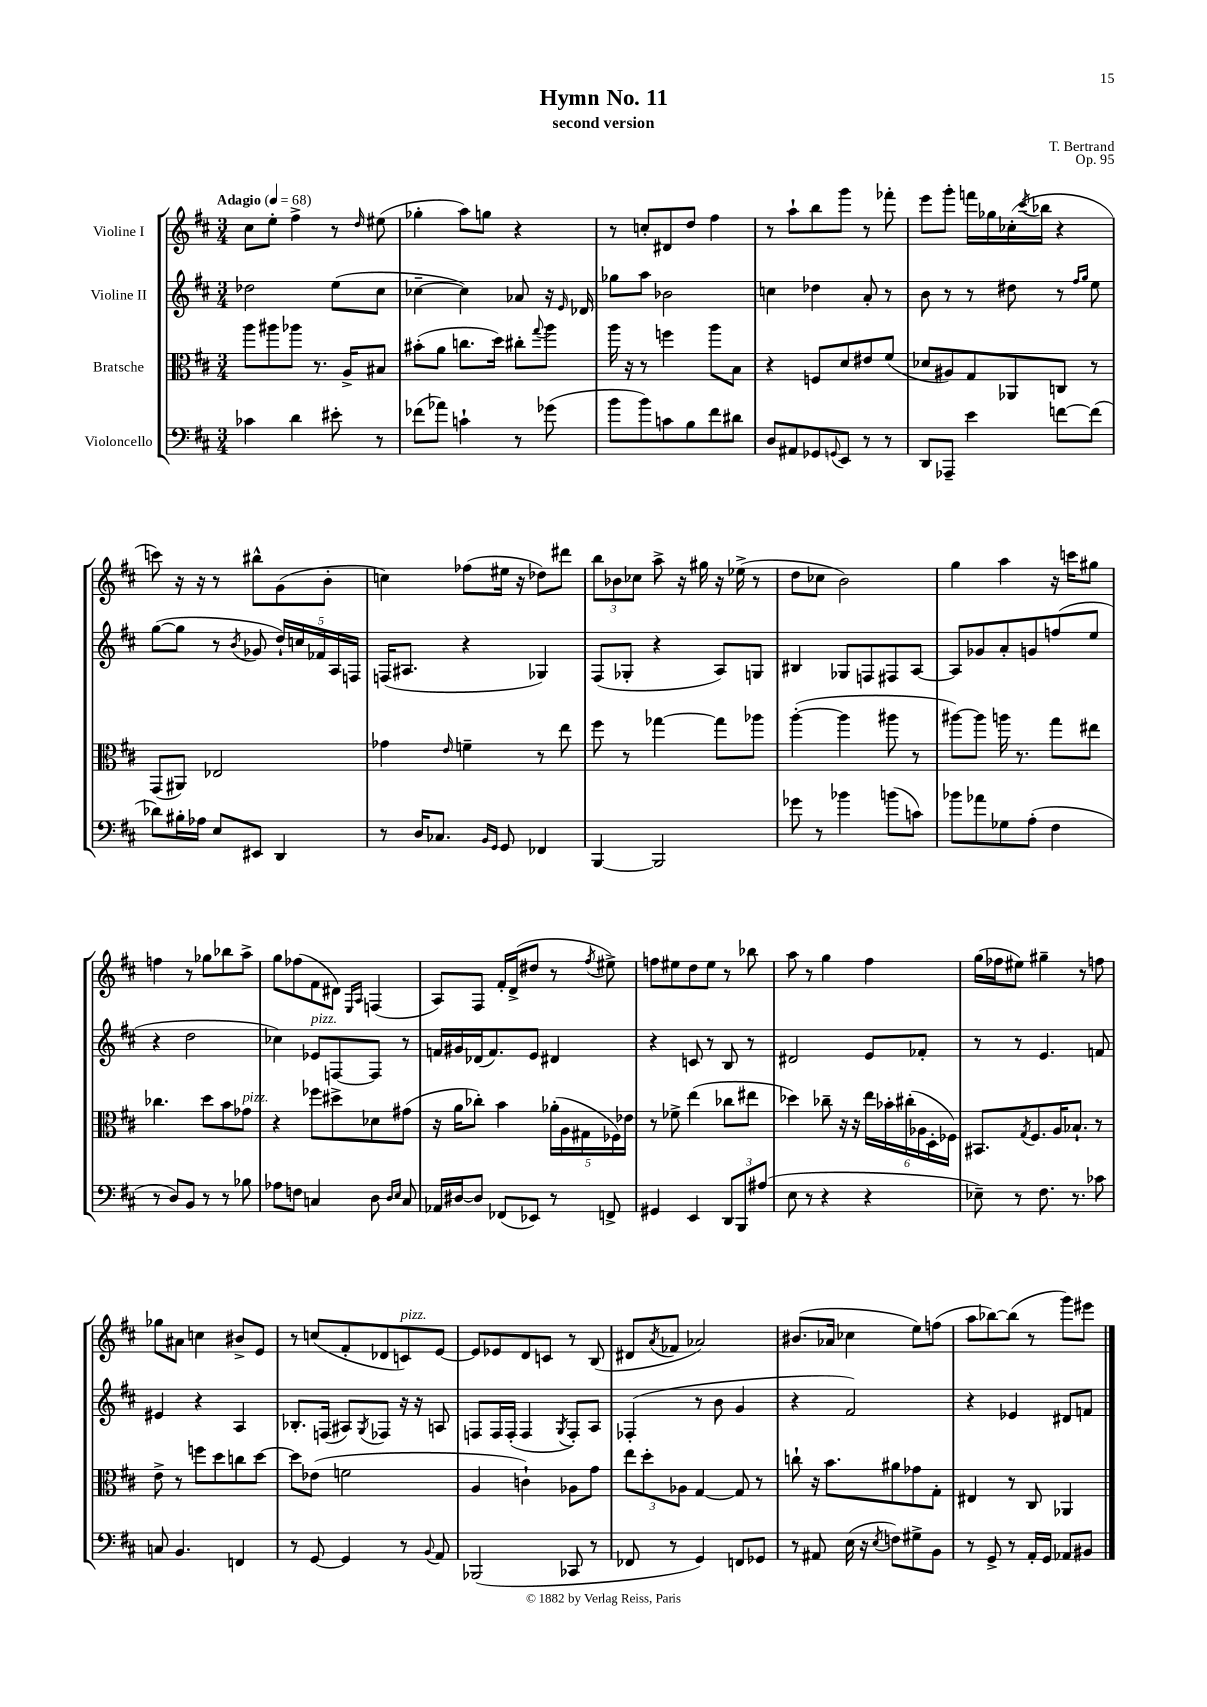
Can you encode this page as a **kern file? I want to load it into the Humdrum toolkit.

**kern	**kern	**kern	**kern
*part4	*part3	*part2	*part1
*staff4	*staff3	*staff2	*staff1
*I"Violoncello	*I"Bratsche	*I"Violine II	*I"Violine I
*clefF4	*clefC3	*clefG2	*clefG2
*k[f#c#]	*k[f#c#]	*k[f#c#]	*k[f#c#]
*M3/4	*M3/4	*M3/4	*M3/4
*MM68	*MM68	*MM68	*MM68
=1	=1	=1	=1
!	!	!	!LO:TX:a:B:t=Adagio
4c-X\	8aa\L	2dd-X\	8cc#\L
.	8aa#X\	.	8ee'\J
4d\	8aa-X\J	.	4ff#^\
.	8.r	.	.
8e#X'\	.	(8ee\L	8r
.	16A^/KL	.	.
.	.	.	16qqdd/
8r	8B#X/J	8cc#\J	(8ee#X\
=2	=2	=2	=2
(8f-X\L	(8b#X'\L	[4cc-X~\	4gg-X'\
8a-X\J)	8a\J	.	.
4cn`\	8.ccn\L	4cc-\])	8aa\L)
.	.	.	8ggn\J
.	16dd\Jk)	.	.
8r	8cc#X'\L	8a-X/	4r
.	8qqgg/	.	.
(8g-X\	8aa\J	16r	.
.	.	16qqe/	.
.	.	16d-X/	.
=3	=3	=3	=3
8b\L	16aa\	8gg-X\L	8r
.	16r	.	.
8b\)	8r	8aa\J	8ccn'/L
8cn\	4ffn\	2b-X\	8d#X/
8B\	.	.	8dd/J
8f#\	8aa\L	.	4ff#\
8d#X\J	8B\J	.	.
=4	=4	=4	=4
8D/L	4r	4ccn\	8r
8AA#X/	.	.	8aa`\L
8GG-X/	8Fn/L	4dd-X\	8bb\
8qqGGn/	.	.	.
8EE/J	8d/	.	8ggg\J
8r	8e#X/	8a'/	8r
8r	(8f#/J	8r	8fff-X'\
=5	=5	=5	=5
8DD/L	8d-X/L	8b\	8eee\L
8AAA-X~/J	8A#X/)	8r	8ggg'\J
4e\	8G/	8r	16fffn\LL
.	.	.	16gg-X\
.	8AA-X/	8dd#X\	(16cc-X'\
.	.	.	8qccc#/
.	.	.	16bb-X\JJ
[8fn\L	8Cn/J	8r	4r
.	.	16qqff#/LL	.
.	.	16qqgg/JJ	.
(8f\J]	8r	8ee\	.
!!LO:LB:g=z
=6	=6	=6	=6
8d-X\L)	(8GG/L	([8gg\L	8cccn\)
16B#X'\L	8AA#X/J)	8gg\J]	16r
16A-X\JJ	.	.	16r
8E/L	2E-X/	8r	8r
.	.	8qb/	.
8EE#X/J	.	8g-X/	8bb#X^^\L
4DD/	.	20dd`/LL)	(8g\
.	.	20ccn/	.
.	.	20f-X/	.
.	.	.	8b'\J
.	.	20A/	.
.	.	20Fn/JJ	.
=7	=7	=7	=7
8r	4g-X\	(16Fn/KL	4ccn\)
.	.	8.A#X/J	.
16D/KL	.	.	.
8.C-X/J	.	.	.
.	16qqe/	.	.
.	4fn~\	4r	(8ff-X\L
16qqBB/LL	.	.	.
16qqGG/JJ	.	.	.
8GG/	.	.	16ee#X\Jk
.	.	.	16r
4FF-X/	8r	4G-X/)	8dd-X\L)
.	8ee\	.	8ddd#X\J
=8	=8	=8	=8
[4BBB/	8ff#\	(8F#/L	12bb\L
.	.	.	12b-X\
.	8r	8G-X'/J	.
.	.	.	12cc-X\J
2BBB/]	[4gg-X\	4r	8aa^\
.	.	.	16r
.	.	.	16gg#X\
.	8gg-\L]	8A/L)	16r
.	.	.	(16ee-X^\
.	8aa-X\J	8Gn/J	8r
=9	=9	=9	=9
8g-X\	([4aa'\	4B#X/	8dd\L
8r	.	.	8cc-X\J
4b-X\	4aa\]	8G-X/L	2b\)
.	.	8Fn/	.
(8bn\L	8aa#X\	8F#X/	.
8cn\J)	8r	[8A/J	.
=10	=10	=10	=10
8b-X\L	[8aa#X\L)	8A/L]	4gg\
8a-X\	8aa#\J]	8g-X/	.
8G-X\	16aan\	8a'/	4aa\
.	8.r	.	.
(8A'\J	.	8gn/	.
4F#\	8gg\L	(8ffn/	16r
.	.	.	16cccn\KL
.	8ee#X\J	8ee/J	8gg#X\J
!!LO:LB:g=z
=11	=11	=11	=11
8r	4.cc-X\	4r	4ffn\
8D/L)	.	.	.
8BB/J	.	2dd\	8r
8r	8dd\L	.	8gg-X\L
8r	8b\	.	8bb-X\
!	!LO:TX:a:i:t=pizz.	!	!
8B-X\	8g-X\J	.	8aa^\J
=12	=12	=12	=12
8A-X\L	4r	4cc-X\)	8gg\L
8Fn\J	.	.	(8ff-X\
!	!	!LO:TX:a:i:t=pizz.	!
4Cn/	8ff-X\L	8e-X/L	8f#\
.	8dd#X^\	[8Fn/	8d#X\J)
.	.	.	16qqE/LL
.	.	.	16qqA/JJ
8D\	8d-X\	8F/J]	(4Fn/
16qqD/LL	.	.	.
16qqE/JJ	.	.	.
8C/	(8g#X\J	8r	.
=13	=13	=13	=13
16AA-X/LL	16r	16fn/LL	8A/L)
[16D#X/J	16a\KL	16g#X/	.
8D#/J]	8cc-X'\J)	(16d-X/J	8F#/J
.	.	8.f/)	.
(8FF-X/L	4b\	.	16f#'/LL
.	.	.	(16d^/J
8EE-X/J)	.	8e/J	8dd#X/J
8r	(20a-X'\LL	4d#X/	8r
.	20A\	.	.
.	20G#X\	.	.
.	.	.	8qff#/
8FFn^/	.	.	8ee#X^\)
.	20F-X\)	.	.
.	20e-X\JJ	.	.
=14	=14	=14	=14
4GG#X/	8r	4r	8ffn\L
.	8f-X^\	.	8ee#X\
4EE/	(4ee\	8cn/	8dd\
.	.	8r	8ee#\J
12DD/L	8cc-X\L	8B/	8r
12BBB/	.	.	.
.	8ee#X\J	8r	8bb-X\
(12A#X/J	.	.	.
=15	=15	=15	=15
8E\	4dd-X\)	2d#X/	8aa\
8r	.	.	8r
4r	8cc-X~\	.	4gg\
.	16r	.	.
.	16r	.	.
4r	24ee\LL	8e/L	4ff#\
.	24b-X'\	.	.
.	(24cc#X'\	.	.
.	24A-X\	8f-X'/J	.
.	24D'\	.	.
.	24F-X\JJ)	.	.
=16	=16	=16	=16
8E-X~\)	8.BB#X/L	8r	(16gg\LL
.	.	.	16ff-X\J
8r	.	8r	8ee#X\J)
.	8qG/	.	.
.	8.F#/	.	.
8.F#\	.	4.e/	4gg#X~\
.	16A/K	.	.
8.r	8.B-X`/J	.	.
.	.	.	8r
8c-X\	8r	8fn/	8ffn\
!!LO:LB:g=z
=17	=17	=17	=17
8Cn/	8e^\	4e#X/	8gg-X\L
4.BB/	8r	.	8a#X\J
.	8ffn\L	4r	4ccn\
.	8dd\	.	.
4FFn/	8ccn\	4A/	8b#X^/L
.	[8dd\J	.	8e/J
=18	=18	=18	=18
8r	8dd\L]	8.B-X'/L	8r
[8GG/	(8e-X\J	.	(8ccn/L
.	.	(16Fn/Jk	.
4GG/]	2fn\	8A#X/L)	8f#'/
.	.	8qG/	.
.	.	8F-X/J	8d-X/
!	!	!	!LO:TX:a:i:t=pizz.
8r	.	16r	8cn/)
.	.	16r	.
8qqBB/	.	.	.
8AA/	.	8An/	[8e/J
=19	=19	=19	=19
(2BBB-X/	4A/	8Fn/L	8e/L]
.	.	16F/L	8e-X/
.	.	(16F'/JJ	.
.	4cn`\)	4F/	8d/
.	.	.	8cn/J
.	.	8qG/	.
8CC-X/	8A-X\L	8F'/L)	8r
8r	8g\J	8A/J	(8B/
=20	=20	=20	=20
8FF-X/	12ee\L	(4F-X'/	8d#X/L
.	12dd'\	.	.
.	.	.	8qa/
8r	.	.	8f-X/J
.	12A-X\J	.	.
4GG/)	[4G/	8r	2a-X/)
.	.	8b\	.
8FFn/L	8G/]	4g/	.
8GG-X/J	8r	.	.
=21	=21	=21	=21
8r	8ccn`\	4r	(8.b#X/L
8AA#X/	16r	.	.
.	8.b\L	.	16a-X/Jk
(16E\	.	2f#/)	4cc-X\
16r	.	.	.
8qE/	.	.	.
8Fn\L)	8a#X\	.	.
8G#X^\	8g-X\	.	8ee\L)
8BB\J	8G'\J	.	(8ffn\J
=22	=22	=22	=22
8r	4E#X/	4r	8aa\L
8GG^/	.	.	[8bb-X\)
8r	8r	4e-X/	(8bb-\J]
16AA'/LL	8C#/	.	8r
16GG/JJ	.	.	.
8AA-X/L	4AA-X/	8d#X/L	8ggg\L)
8BB#X/J	.	8fn/J	8eee#X\J
==	==	==	==
*-	*-	*-	*-
